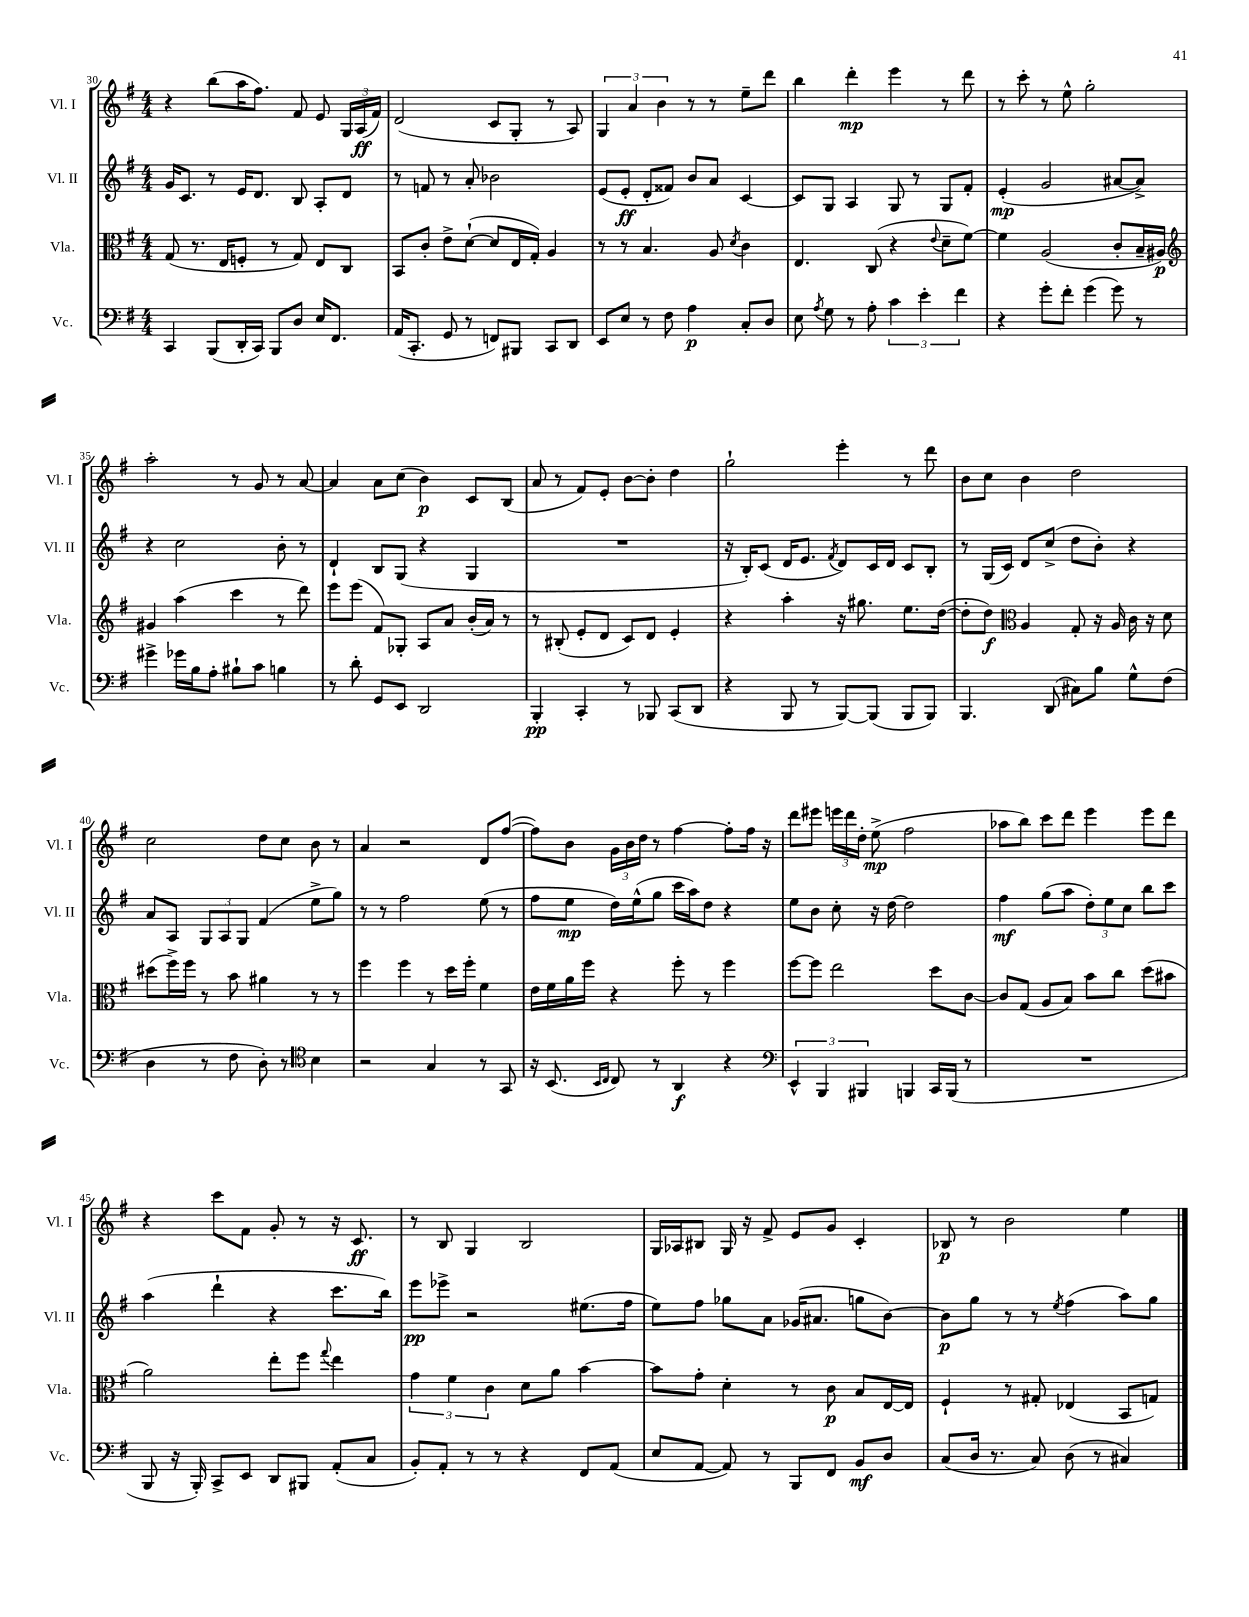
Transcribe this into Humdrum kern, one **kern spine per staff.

**kern	**kern	**kern	**kern
*staff4	*staff3	*staff2	*staff1
*clefF4	*clefC3	*clefG2	*clefG2
*k[f#]	*k[f#]	*k[f#]	*k[f#]
*M4/4	*M4/4	*M4/4	*M4/4
4CC/	(8G/	16g/LK	4r
.	.	8.c/J	.
.	8.r	.	.
(8BBB/L	.	8r	(8bb\L
.	16E/LK	.	.
16DD'/L	8F'/J	16e/LK	16aa\K
16CC/JJ)	.	8.d/J	8.ff#\J)
8BBB/L	8r	.	.
8D/J	8G/)	8B/	8f#/
16E/LK	8E/L	8A'/L	8e/
8.FF#/J	.	.	.
.	8C/J	8d/J	24G/LL
.	.	.	(24A/
.	.	.	24f#/JJ)
=	=	=	=
(16AA/LK	8BB/L	8r	(2d/
8.CC'/J	.	.	.
.	8c'/J	8f/	.
8GG/	8e^\L	8r	.
8r	([8d`\J	8a'/	.
8FF/L)	8d/]L	2b-\	8c/L
8BBB#/J	16E/L	.	8G'/J
.	16G'/JJ)	.	.
8CC/L	4A/	.	8r
8DD/J	.	.	8A/)
=	=	=	=
8EE/L	8r	(8e/L	6G/
8E/J	8r	8e'/J	.
.	.	.	6a/
8r	4.B/	8d'/L	.
.	.	.	6b\
8F#\	.	8f##/J)	.
4A\	.	8b/L	8r
.	8A/	8a/J	8r
.	8qd/	.	.
8C'/L	4c\	[4c/	8ee~\L
8D/J	.	.	8ddd\J
=	=	=	=
8E\	4.E/	8c/]L	4bb\
8qA/	.	.	.
8G\	.	8G/J	.
8r	.	4A/	4ddd'\
8A'\	(8C/	.	.
6c\	4r	8G/	4eee\
.	.	8r	.
6e'\	.	.	.
.	8qqe/	.	.
.	8d~\L	8G/L	8r
6f#\	.	.	.
.	[8f#\J)	8f#'/J	8ddd\
=	=	=	=
4r	4f#\]	(4e'/	8r
.	.	.	8ccc'\
8g'\L	(2A/	2g/	8r
8f#'\J	.	.	8ee^^\
(4g\	.	.	2gg'\
8g\)	8c'/L	[8a#/L	.
8r	16B~/L	8a#^/]J)	.
.	16A#/JJ)	.	.
=	=	=	=
*	*clefG2	*	*
4g#^\	4g#/	4r	2aa'\
16g-\LL	(4aa\	2cc\	.
16B\J	.	.	.
8A'\J	.	.	.
8B#`\L	4ccc\	.	8r
8c\J	.	.	8g/
4B\	8r	8b'\	8r
.	8ddd\)	8r	[8a/
=	=	=	=
8r	8eee\L	4d`/	4a/]
8d'\	(8eee\J	.	.
8GG/L	8f#/L)	8B/L	8a\L
8EE/J	8G-'/J	(8G/J	(8cc\J
2DD/	8A/L	4r	4b\)
.	8a/J	.	.
.	(16b'/LL	4G/	8c/L
.	16a/JJ)	.	.
.	8r	.	(8B/J
=	=	=	=
4BBB'/	8r	1r	8a/
.	(8B#'/	.	8r
4CC'/	8e'/L	.	8f#/L)
.	8d/J	.	8e'/J
8r	8c/L)	.	[8b\L
8BBB-/	8d/J	.	8b'\]J
(8CC/L	4e'/	.	4dd\
8DD/J	.	.	.
=	=	=	=
4r	4r	16r	2gg`\
.	.	16B'/LK)	.
.	.	(8c/J	.
8BBB/	4aa'\	16d/LK	.
.	.	8.e/J	.
8r	.	.	.
.	.	8qf#/	.
[8BBB/L)	16r	8d/L)	4eee'\
.	8.gg#\	.	.
(8BBB/]J	.	16c/L	.
.	.	16d/JJ	.
8BBB/L	8.ee\L	8c/L	8r
8BBB/J)	.	8B'/J	8ddd\
.	([16dd\Jk	.	.
=	=	=	=
4.BBB/	8dd'\]L	8r	8b\L
.	8dd\J)	(16G/LL	8cc\J
.	.	16c/JJ)	.
*	*clefC3	*	*
.	4A/	8d/L	4b\
(8DD/	.	(8cc^/J	.
8C#\L)	8G'/	8dd\L	2dd\
8B\J	16r	8b'\J)	.
.	16A/	.	.
8G^^\L	16c\	4r	.
.	16r	.	.
(8F#\J	8d\	.	.
=	=	=	=
4D\	(8dd#\L	8a/L	2cc\
.	16ff#^\L)	8A/J	.
.	16ff#\JJ	.	.
8r	8r	12G/L	.
.	.	12A/	.
8F#\	8b\	.	.
.	.	12G/J	.
8D'\)	4a#\	(4f#/	8dd\L
8r	.	.	8cc\J
*clefC4	*	*	*
4B\	8r	8ee^\L	8b\
.	8r	8gg\J)	8r
=	=	=	=
2r	4ff#\	8r	4a/
.	.	8r	.
.	4ff#\	2ff#\	2r
4G/	8r	.	.
.	16dd\LL	.	.
.	16ff#'\JJ	.	.
8r	4f#\	(8ee\	8d/L
8GG/	.	8r	([8ff#/J
=	=	=	=
16r	16e\LL	8ff#\L	8ff#\]L)
(8.BB/	16f#\	.	.
.	16a\	8ee\J	8b\J
.	16ff#\JJ	.	.
16qqBB/LL	.	.	.
16qqC/JJ	.	.	.
8C/)	4r	16dd\LL)	24g\LL
.	.	.	24b\
.	.	(16ee^^\J	.
.	.	.	24dd\JJ
8r	.	8gg\J	8r
4AA/	8ff#'\	16ccc\LL	[4ff#\
.	.	16aa\J)	.
.	8r	8dd\J	.
4r	4ff#\	4r	8ff#'\]L
.	.	.	16ff#\Jk
.	.	.	16r
=	=	=	=
*clefF4	*	*	*
6EE^^/	[8ff#\L	8ee\L	8ddd\L
.	8ff#\]J	8b\J	8eee#\J
6BBB/	.	.	.
.	2ee\	8cc'\	24eee\LL
.	.	.	24ddd\
6BBB#/	.	.	24dd'\JJ
.	.	16r	(8ee^\
.	.	[16dd\	.
4BBB/	.	2dd\]	2ff#\
16CC/LL	8dd\L	.	.
(16BBB/JJ	.	.	.
8r	[8c\J	.	.
=	=	=	=
1r	8c/]L	4ff#\	8aa-\L
.	(8G/J	.	8bb\J)
.	8A/L	(8gg\L	8ccc\L
.	8B/J)	8aa\J	8ddd\J
.	8b\L	12dd'\L)	4eee\
.	.	12ee\	.
.	8cc\J	.	.
.	.	12cc\J	.
.	(8dd\L	8bb\L	8eee\L
.	8b#\J	8ccc\J	8ddd\J
=	=	=	=
8BBB/	2a\)	(4aa\	4r
16r	.	.	.
16BBB'/)	.	.	.
8CC^/L	.	4ddd`\	8ccc\L
8EE/J	.	.	8f#\J
8DD/L	8ee'\L	4r	8g'/
8BBB#/J	8ff#\J	.	8r
.	8qqgg/	.	.
(8AA'/L	4ee\	8.ccc\L	16r
.	.	.	8.c/
8C/J	.	.	.
.	.	16bb\Jk)	.
=	=	=	=
8BB'/L)	6g\	8eee\L	8r
8AA'/J	.	8eee-^\J	8B/
.	6f#\	.	.
8r	.	2r	4G/
.	6c\	.	.
8r	.	.	.
4r	8d\L	.	2B/
.	8a\J	.	.
8FF#/L	[4b\	(8.ee#\L	.
(8AA/J	.	.	.
.	.	16ff#\Jk	.
=	=	=	=
8E/L	8b\]L	8ee\L)	16G/LL
.	.	.	16A-/J
[8AA/J	8g'\J	8ff#\J	8B#/J
8AA/])	4d'\	8gg-\L	16G/
.	.	.	16r
8r	.	8a\J	8f#^/
8BBB/L	8r	(16g-/LK	8e/L
.	.	8.a#/J	.
8FF#/J	8c\	.	8g/J
8BB/L	8B/L	8gg\L	4c'/
8D/J	[16E/L	[8b\J)	.
.	16E/]JJ	.	.
=	=	=	=
(8C/L	4F#`/	8b\]L	8B-/
16D/Jk	.	8gg\J	8r
8.r	.	.	.
.	8r	8r	2b\
8C/)	8G#'/	8r	.
.	.	8qee/	.
(8D\	(4E-/	(4ff#\	.
8r	.	.	.
4C#/)	8BB/L	8aa\L)	4ee\
.	8G/J)	8gg\J	.
==	==	==	==
*-	*-	*-	*-
